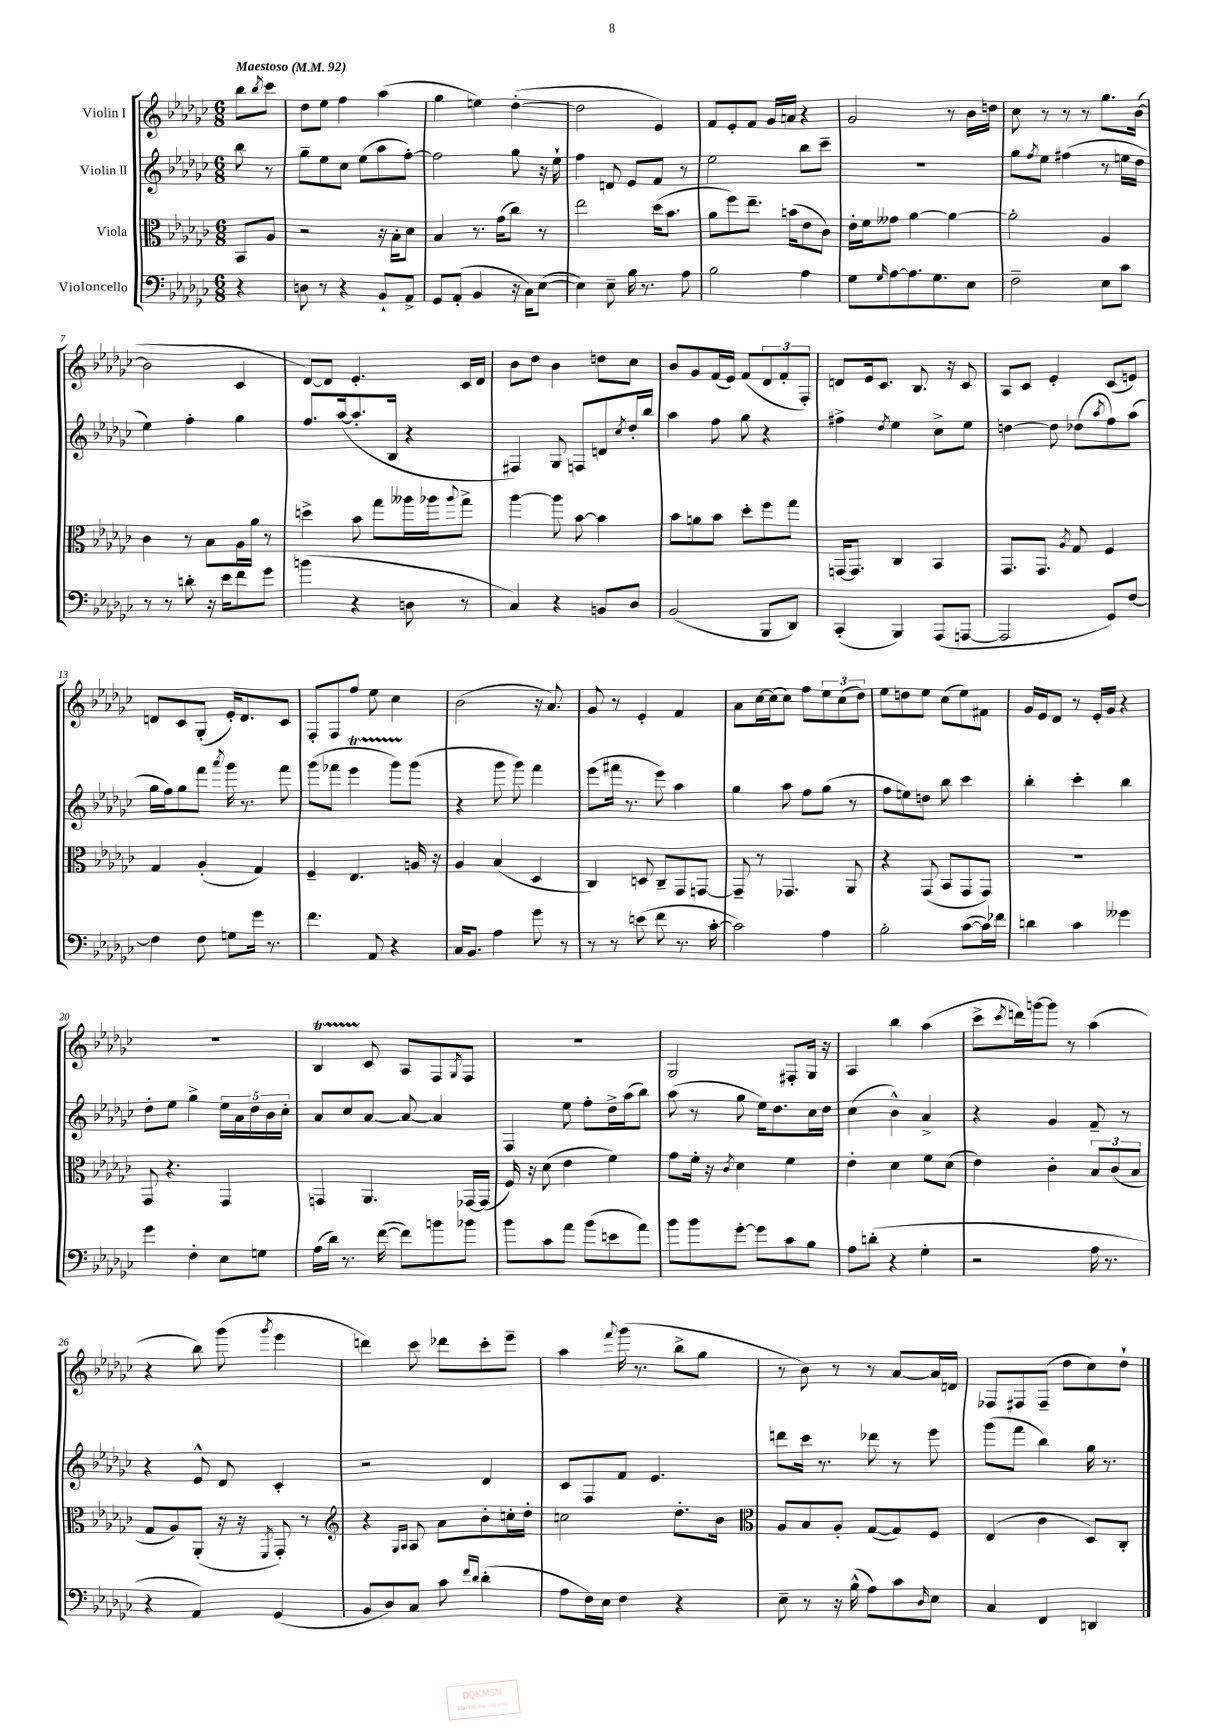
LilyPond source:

<<
\new StaffGroup <<
\new Staff = "s0" \with { instrumentName = "Violin I" } {
    \clef treble \key ges \major \numericTimeSignature \time 6/8 \partial 4 \tempo "Maestoso" 4 = 92
    bes''8 \acciaccatura { bes''8 } ces'''8 |
    des''8 ees''8 f''4 aes''4( |
    ges''4 e''4) des''4~-.( |
    des''2 ees'4) |
    f'8 ees'8-. f'8 ges'16 a'16 r4 |
    ges'2 r8 bes'16 d''16 |
    ces''8 r8 r8 r8 ges''8. bes'16~( |
    bes'2 ces'4 |
    des'8~) des'8 ees'4.-. ces'16 des'16 |
    bes'8 des''8 bes'4 d''8 ces''8 |
    bes'8 ges'8 f'16( ees'16) f'8( \tuplet 3/2 { des'8 f'8-. f8-.) } |
    d'8 ees'16 ces'8. bes8. r16 ces'8 |
    aes8 ces'8 ees'4-. ces'8( e'8) |
    d'8 ces'8 ges8-.( ees'16-.) d'8. ces'8 |
    f8-. f8 f''8 ees''8 ces''4 |
    bes'2( r16 aes'8.) |
    ges'8 r8 ees'4-. f'4 |
    aes'8 ces''16~ ces''16( ces''8) f''8 \tuplet 3/2 { ees''8 ces''8( des''8) } |
    ees''8 d''8 ees''8 ces''8( ees''8) fis'8 |
    ges'16 ees'16 des'8 r8 ees'16-. ges'16 r4 |
    R2. |
    bes4\startTrillSpan ces'8\stopTrillSpan aes8 f8 \acciaccatura { ges8 } f8 |
    R2. |
    ges2 fis8-. ges16 r16 |
    aes4 bes''4 aes''4( |
    ces'''8-> \acciaccatura { ces'''8 } d'''16) g'''16~ g'''8 r8 aes''4( |
    r4 bes''8) ges'''8( \acciaccatura { ges'''8 } ees'''4 |
    d'''4) ces'''8 des'''8 ces'''8-. ees'''8-- |
    aes''4 \appoggiatura { f'''8 } ges'''16( r8. bes''8-> ges''8 |
    r8 bes'8) r8 r8 aes'8~ aes'16 d'16 |
    fes8 fis8 fis8--( des''8 ces''8) des''8-! \bar "|." |
}
\new Staff = "s1" \with { instrumentName = "Violin II" } {
    \clef treble \key ges \major \numericTimeSignature \time 6/8 \partial 4
    bes''8 r8 |
    ges''8-- ees''8 ces''8 ees''8( aes''8 f''8~-.) |
    f''2 ges''8 r16 ees''16-! |
    f''4 d'8 ees'8 f'8 r8 |
    ees''2 bes''8 ces'''8-- |
    R2. |
    ges''8 \acciaccatura { f''8 } ees''8 fis''4( r8 e''16 des''16 |
    ees''4) f''4-. ges''4 |
    f''8. aes''16~( aes''8.-. bes16 r4 |
    fis4) ges8 f8 d'8 \acciaccatura { ces''8 } des''16-. bes''16 |
    aes''4 f''8 ges''8 r4 |
    fis''4-> \acciaccatura { des''8 } ees''4 ces''8-> ees''8 |
    d''4~ d''8 des''8( \acciaccatura { aes''8 } f''8) aes''8( |
    ges''16 f''16) ges''8 f'''8 \acciaccatura { aes'''8 } ges'''16 r8. f'''8 |
    ges'''8( fes'''8 ees'''4\startTrillSpan ges'''8) ges'''8\stopTrillSpan( |
    r4 ges'''8 ges'''8) f'''4 |
    ees'''8( fis'''16 r8. ees'''8) aes''4 |
    ges''4 aes''8 f''8 ges''8( r8 |
    f''8 e''8) d''8 bes''8 ces'''4 |
    bes''4-. ces'''4-. bes''4 |
    des''8-. ees''8 ges''4-> \tuplet 5/4 { ees''16 aes'16 des''16 bes'16 ces''16-. } |
    aes'8 ces''8 aes'8~ aes'8~ aes'4 |
    f4 ees''8 f''8-. des''16-> aes''16( bes''8) |
    aes''8( r8 ges''8 ees''16) des''8. ces''16 des''16 |
    ces''4( bes'4-^) aes'4-> |
    r4 ges'4 f'8-- r8 |
    r4 ees'8-^ des'8 ces'4-. |
    r2 des'4 |
    ces'8 f8 f'8 ees'4. |
    d'''8 ces'''16 r8. des'''8 r8 ees'''8 |
    ges'''8( f'''8 bes''4) ges''16 r8. \bar "|." |
}
\new Staff = "s2" \with { instrumentName = "Viola" } {
    \clef alto \key ges \major \numericTimeSignature \time 6/8 \partial 4
    bes,8 aes8 |
    r2 r16 bes16-. des'8 |
    bes4 r8. ges'16( ces''8) r8 |
    ees''2 des''16( bes'8. |
    aes'8 f''8) ees''8.-- b'16( ees'8 ces'8) |
    ees'16-. f'16 geses'8 aes'4~ aes'4~ |
    aes'2-. aes4 |
    ces'4 r8 bes8 aes16 aes'16 r8 |
    d''4-> bes'8 ges''8 aeses''16 aes''16 \appoggiatura { aes''8 } ges''8-> |
    aes''4~ aes''8 bes'8~ bes'4 |
    bes'8 a'8 bes'8 des''8-. f''8 ges''8 |
    g,16~ g,8. ces4 bes,4 |
    ges,8. ges,8. \acciaccatura { aes8 } ges8 f4 |
    ges4 aes4-.( ges4) |
    f4-- ees4. a16 r16 |
    aes4 bes4( des4 |
    ces4) d8 ces8-- ges,8 g,8~ |
    g,8-- r8 ges,4. aes,8 |
    r4 ges,8( bes,8 ges,8 ges,8) |
    R2. |
    ges,8 r4. ges,4 |
    g,4 aes,4. ges,16~ ges,16( |
    f16) r16 des'8( ees'4 f'4) |
    ges'8 f'16-. r16 \acciaccatura { ces'8 } des'4 f'4 |
    ees'4-. des'4 f'8 des'8( |
    ees'4) ces'4-. \tuplet 3/2 { bes8 ces'8( bes8 } |
    ges8 aes8) aes,8-.( r16 r16 \acciaccatura { f,8 } ges,8-.) r8 |
    \clef treble r4 \grace { ges16 aes16 } aes8 aes'8 bes'8-. c''16-. des''16-. |
    c''2 des''8.-. bes'16 |
    \clef alto aes8 bes8 aes8-. ges8~( ges8) f8 |
    ees4( ces'4 des8) ces8-. \bar "|." |
}
\new Staff = "s3" \with { instrumentName = "Violoncello" } {
    \clef bass \key ges \major \numericTimeSignature \time 6/8 \partial 4
    r4 |
    d8 r8 r4 bes,8-! aes,8-> |
    ges,8 aes,8-.( bes,4 r16 ces16) ees8~( |
    ees4) ees8-- bes16 r8. aes8 |
    bes2 aes4 |
    ges8 \grace { ges16 } aes8~ aes8. ges8. ees8 |
    f2-- ees8 ces'8 |
    r8 r8 d'8-. r16 ees'16 f'8 ges'8 |
    b'4( r4 d8 r8 |
    ces4) r4 b,8 des8 |
    bes,2( bes,,8 des,8) |
    ces,4-.( bes,,4) aes,,8( a,,8~ |
    a,,2 ges,8) f8~ |
    f4 f8 g8 ges'16 r8. |
    f'4. aes,8 r4 |
    ces16 bes,8. aes4 ges'8 r8 |
    r8 r8 e'8( f'8 r8. ces'16~-. |
    ces'2) aes4 |
    bes2-. ces'8~( ces'16) fes'16 |
    d'4 ces'4 geses'4 |
    ges'4 f4-. ees8 g8 |
    aes16( des'16) r8. f'16~( f'8) b'8 bes'8 |
    bes'8 ces'8 aes'8 bes'8( e'8 aes'8) |
    bes'8 bes'8 ges'8~-. ges'8 ces'8 bes8 |
    aes8 d'8-.( r4 ges4-. |
    r2 aes16 r8. |
    r4 aes,4) ges,4( |
    bes,8 des8) ces8 ces'8 \grace { f'16 des'16 } des'4-.( |
    aes8 f16) ees16 f4 r4 |
    ees8-- r8 r16 bes16-^( aes8) ces'8 \grace { des16 } ees8 |
    ces4 f,4 d,4 \bar "|." |
}
>>
>>
